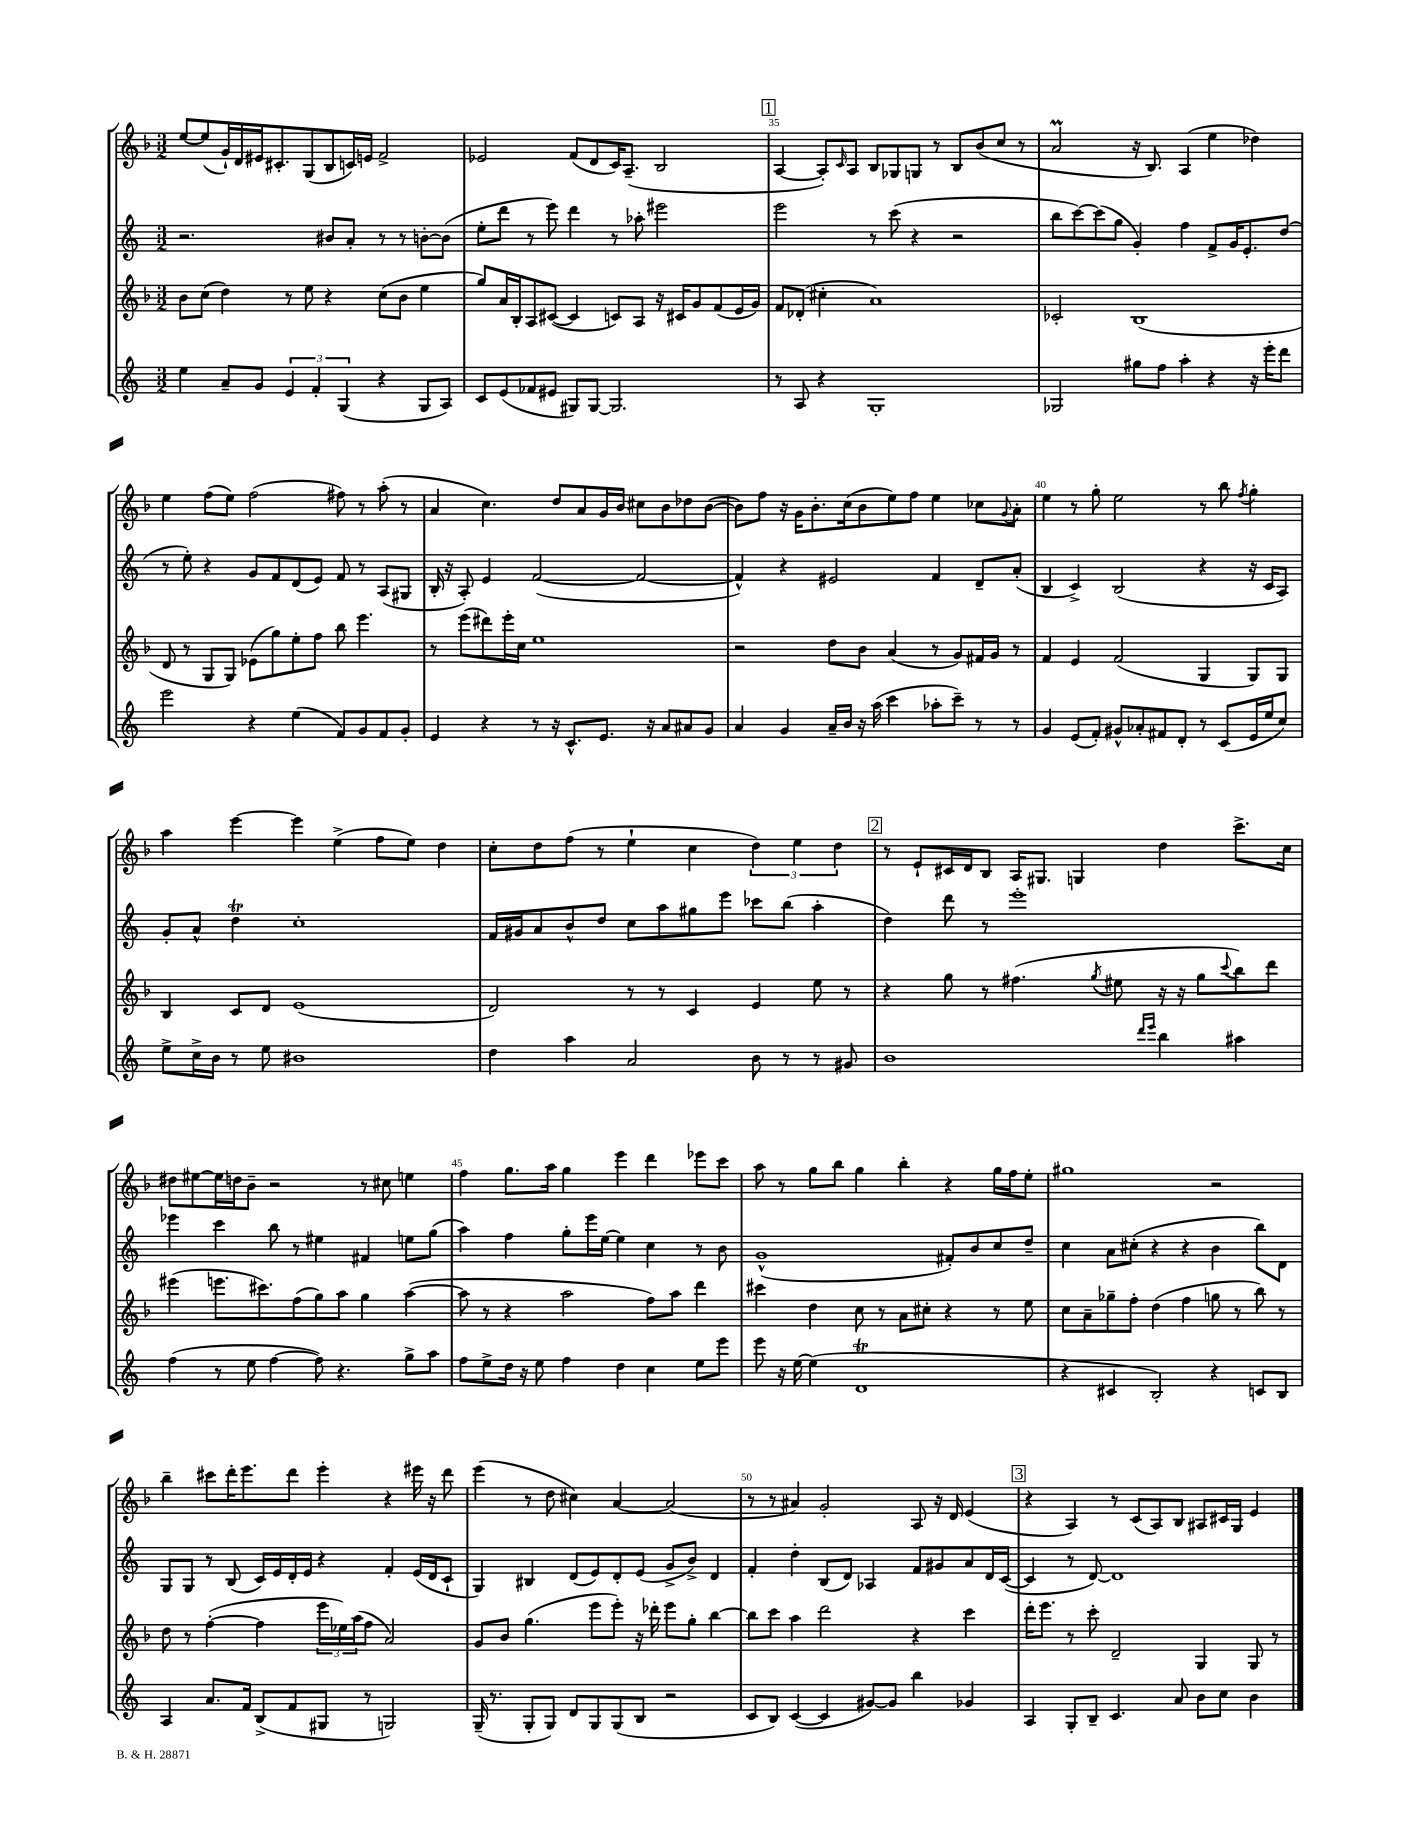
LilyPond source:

<<
\new StaffGroup <<
\new Staff = "s0" {
    \clef treble \key f \major \numericTimeSignature \time 3/2
    e''8~ e''8( g'16-!) d'16 eis'16 cis'8.-. g8( bes8 c'16) e'16 f'2-> |
    ees'2 f'8( d'8 c'16) a8.--( bes2 |
    \mark \markup { \box "1" } a4~ a8-.) \grace { c'16 } a8 bes8 ges8 g8 r8 bes8 bes'8( c''8 r8 |
    a'2\prall r16 bes8.) a4( e''4 des''4) |
    e''4 f''8( e''8) f''2( fis''8) r8 a''8-.( r8 |
    a'4 c''4.) d''8 a'8 g'16 bes'16 cis''8 bes'8 des''8 bes'8~( |
    bes'8) f''8 r16 g'16 bes'8.-. c''16( bes'8 e''8) f''8 e''4 ces''8 \appoggiatura { g'8 } a'8-. |
    e''4 r8 g''8-. e''2 r8 bes''8 \acciaccatura { f''8 } g''4-. |
    a''4 e'''4~ e'''4 e''4->( f''8 e''8) d''4 |
    c''8-. d''8 f''8( r8 e''4-! c''4 \tuplet 3/2 { d''4) e''4 d''4 } |
    \mark \markup { \box "2" } r8 e'8-! cis'16 d'16 bes8 a16 gis8. g4 d''4 c'''8.-> c''16 |
    dis''8 eis''8~ eis''16 d''16 bes'8-- r2 r8 cis''8 e''4 |
    f''4 g''8. a''16 g''4 e'''4 d'''4 ees'''8 c'''8 |
    a''8 r8 g''8 bes''8 g''4 bes''4-. r4 g''16 f''16 e''8-. |
    gis''1 r2 |
    bes''4-- cis'''8 d'''16-. e'''8. d'''8 e'''4-. r4 eis'''16 r16 d'''8 |
    e'''4( r8 d''8 cis''4) a'4~ a'2( |
    r8 r8 ais'4) g'2-. a8 r16 d'16 e'4( |
    \mark \markup { \box "3" } r4 a4) r8 c'8( a8) bes8 ais8 cis'16 g16 e'4 \bar "|." |
}
\new Staff = "s1" {
    \clef treble \key c \major \numericTimeSignature \time 3/2
    r2. bis'8 a'8-. r8 r8 b'8~-. b'8( |
    e''8-. d'''8 r8 e'''8) d'''4 r8 aes''8-. eis'''2 |
    \mark \markup { \box "1" } e'''2 r8 c'''8( r4 r2 |
    b''8 c'''8~) c'''8( g''8 g'4-.) f''4 f'8-> g'16 e'8.-. d''8( |
    r8 e''8-.) r4 g'8 f'8 d'8( e'8) f'8 r8 a8( gis8 |
    b16-. r16 a8-.) e'4 f'2~( f'2~ |
    f'4-^) r4 eis'2 f'4 d'8-- a'8-.( |
    b4 c'4->) b2( r4 r16 c'16 a8) |
    g'8-. a'8-^ d''4\trill c''1-. |
    f'16 gis'16 a'8 b'8-^ d''8 c''8 a''8 gis''8 e'''8 ces'''8 b''8( a''4-. |
    \mark \markup { \box "2" } d''4) d'''8 r8 e'''1-. |
    ees'''4 c'''4 b''8 r8 eis''4 fis'4 e''8 g''8( |
    a''4) f''4 g''8-. e'''16 e''16~ e''4 c''4 r8 b'8 |
    g'1-^( fis'8-.) b'8 c''8 d''8-- |
    c''4 a'8 cis''8-.( r4 r4 b'4 b''8) d'8 |
    g8 g8 r8 b8( c'16) e'16 d'16-. e'16 r4 f'4-. e'16( d'16 c'8-! |
    g4) bis4 d'8( e'8) d'8-. e'8( g'8-> b'8->) d'4 |
    f'4-. d''4-. b8( d'8) aes4 f'8 gis'8 a'8 d'16 c'16~( |
    \mark \markup { \box "3" } c'4 r8 d'8~) d'1 \bar "|." |
}
\new Staff = "s2" {
    \clef treble \key f \major \numericTimeSignature \time 3/2
    bes'8 c''8( d''4) r8 e''8 r4 c''8( bes'8 e''4 |
    g''8) a'16 bes16-. a8 cis'8~( cis'4 c'8) a8 r16 cis'16 g'8 f'8( e'16 g'16) |
    \mark \markup { \box "1" } f'8 des'8-.( cis''4-. a'1) |
    ces'2-. bes1( |
    d'8 r8 g8 g8) ees'8( g''8) e''8-. f''8 bes''8 e'''4. |
    r8 e'''8( dis'''8) e'''16-. c''16 e''1 |
    r2 d''8 bes'8 a'4( r8 g'8) fis'16 g'16 r8 |
    f'4 e'4 f'2( g4 g8) g8 |
    bes4 c'8 d'8 e'1( |
    d'2) r8 r8 c'4 e'4 e''8 r8 |
    \mark \markup { \box "2" } r4 g''8 r8 fis''4.( \acciaccatura { g''8 } eis''8 r16 r16 g''8 \appoggiatura { c'''8 } bes''8) d'''8 |
    eis'''4( e'''8. cis'''8.) f''8( g''8) a''8 g''4 a''4~( |
    a''8 r8 r4 a''2 f''8) a''8 d'''4 |
    cis'''4 d''4 c''8 r8 a'8 cis''8-. r4 r8 e''8 |
    c''8 a'8-- ges''8-- f''8-. d''4( f''4 g''8 r8 bes''8) r8 |
    d''8 r8 f''4~-.( f''4 \tuplet 3/2 { e'''16 ees''16) a''16( } f''8 a'2) |
    g'8 bes'8 g''4.( e'''8 e'''8-.) r16 des'''16-. e'''8 g''8-. bes''4~ |
    bes''8 c'''8 a''4 d'''2 r4 c'''4 |
    \mark \markup { \box "3" } d'''16-. e'''8. r8 c'''8-. d'2-- g4 g8 r8 \bar "|." |
}
\new Staff = "s3" {
    \clef treble \key c \major \numericTimeSignature \time 3/2
    e''4 a'8-- g'8 \tuplet 3/2 { e'4 f'4-. g4( } r4 g8 a8) |
    c'8 e'8( fes'8 eis'8 gis8) gis8~ gis2. |
    \mark \markup { \box "1" } r8 a8 r4 g1-. |
    ges2 gis''8 f''8 a''4-. r4 r16 e'''16-. d'''8 |
    e'''2 r4 e''4( f'8) g'8 f'8 g'8-. |
    e'4 r4 r8 r16 c'8.-^ e'8. r16 a'8 ais'8 g'8 |
    a'4 g'4 a'16-- b'16 r16 a''16( c'''4 aes''8-. c'''8--) r8 r8 |
    g'4 e'8( f'8-.) gis'8-^ aes'8-. fis'8 d'8-. r8 c'8( e'16 e''16 c''8) |
    e''8-> c''16-> b'16 r8 e''8 bis'1 |
    d''4 a''4 a'2 b'8 r8 r8 gis'8 |
    \mark \markup { \box "2" } b'1 \grace { d'''16 e'''16 } b''4 ais''4 |
    f''4( r8 e''8 f''4~ f''8) r4. g''8-> a''8 |
    f''8 e''8-> d''16 r16 e''8 f''4 d''4 c''4 e''8 e'''8 |
    e'''8 r16 e''16~ e''4( d'1\trill |
    r4 cis'4 b2-.) r4 c'8 b8 |
    a4 a'8. f'16 b8->( f'8 gis8 r8 g2) |
    g16--( r8. g8-. g8) d'8 g8 g8( b8 r2 |
    c'8 b8) c'4~( c'4 gis'8~) gis'8 b''4 ges'4 |
    \mark \markup { \box "3" } a4 g8-. b8-- c'4. a'8 b'8 c''8 b'4 \bar "|." |
}
>>
>>
\layout { \context { \Score currentBarNumber = #33 \override BarNumber.break-visibility = ##(#f #t #t) barNumberVisibility = #(every-nth-bar-number-visible 5) } }
